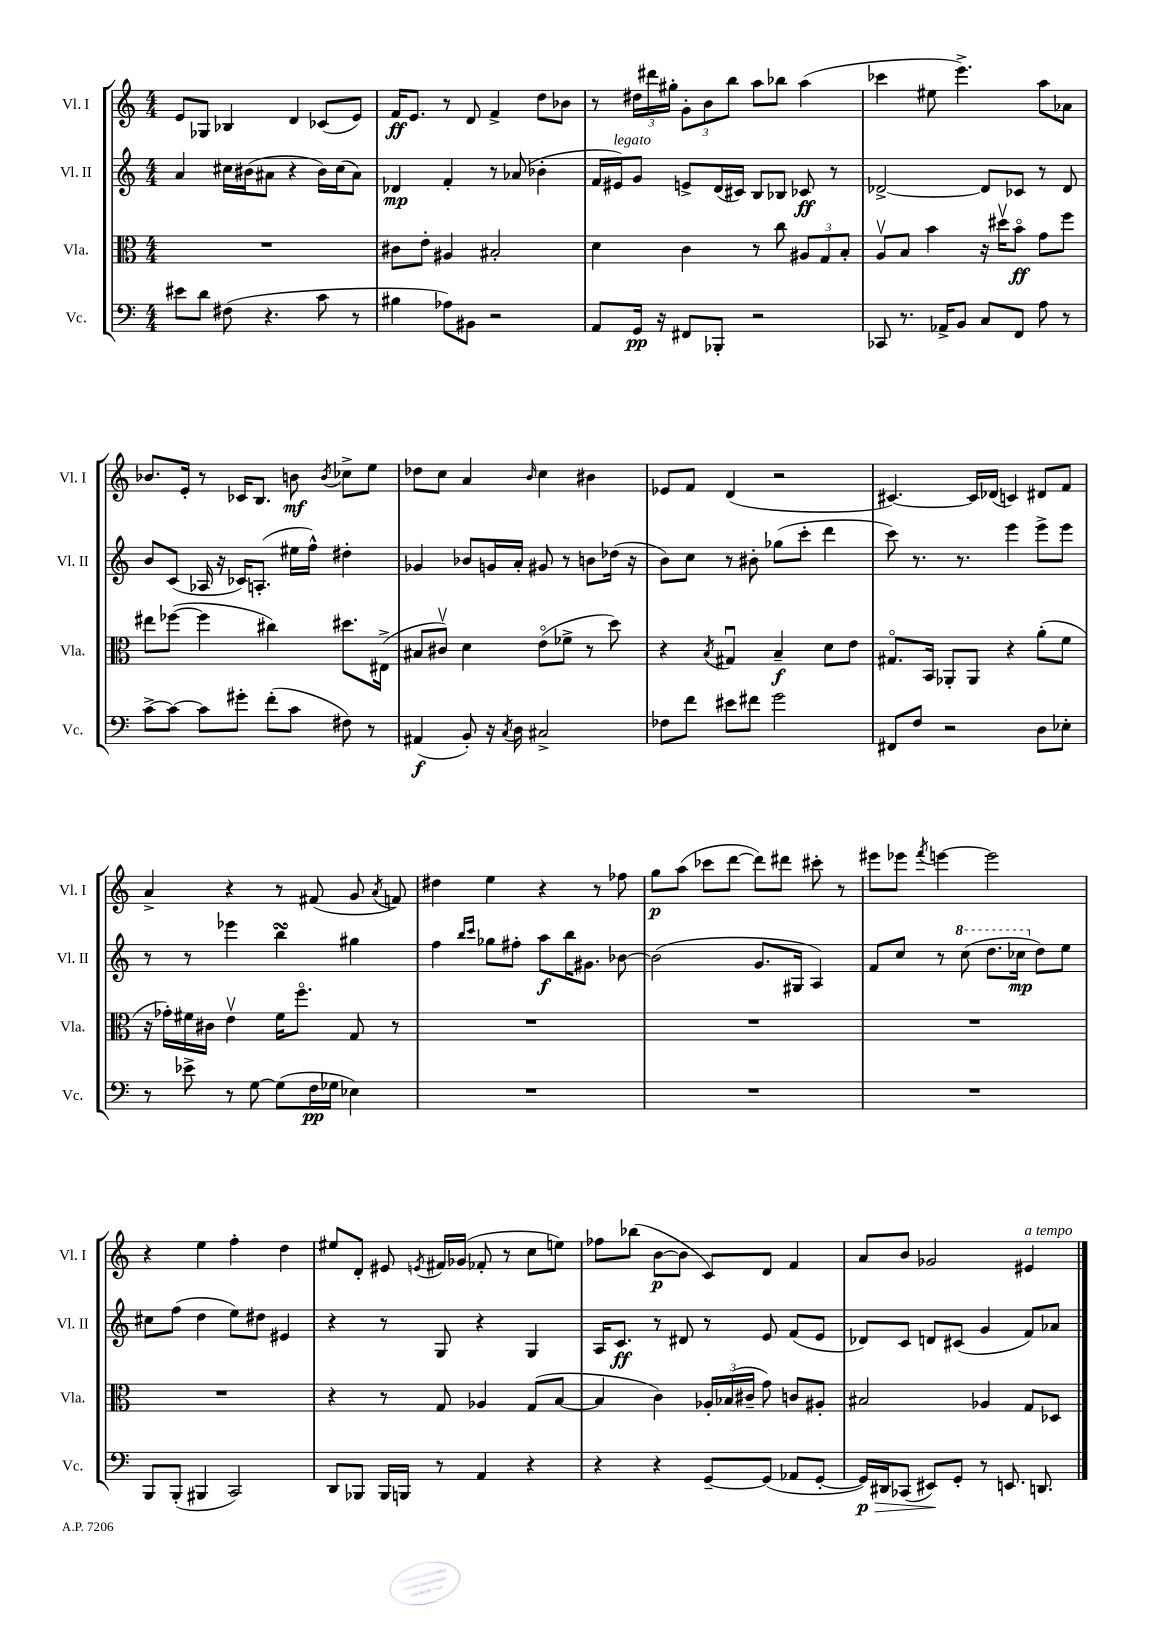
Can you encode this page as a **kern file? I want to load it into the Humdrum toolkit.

**kern	**kern	**kern	**kern
*staff4	*staff3	*staff2	*staff1
*clefF4	*clefC3	*clefG2	*clefG2
*k[]	*k[]	*k[]	*k[]
*M4/4	*M4/4	*M4/4	*M4/4
8e#	1r	4a	8e
8d	.	.	8G-
(8F#	.	16cc#	4B-
.	.	(16b#	.
4.r	.	8a#	.
.	.	4r	4d
8c	.	16b#)	(8c-
.	.	(16cc#	.
8r	.	8a#)	8e)
=	=	=	=
4B#	8c#	4d-	16f
.	.	.	8.e
.	8e'	.	.
8A-)	4A#	4f'	8r
8BB#	.	.	8d
2r	2B#'	8r	4f^
.	.	(8a-	.
.	.	4b-'	8dd
.	.	.	8b-
=	=	=	=
8AA	4d	16f	8r
.	.	16e#)	.
16GG	.	8g	24dd#
.	.	.	24ddd#
16r	.	.	.
.	.	.	24gg#'
8FF#	4c	8e^	12g'
.	.	.	12b
8BBB-'	.	(16d	.
.	.	.	12bb
.	.	16c#)	.
2r	8r	8B	8aa
.	8cc	8B-	8bb-
.	12A#	8c-	(4aa
.	12G	.	.
.	.	8r	.
.	12B'	.	.
=	=	=	=
8CC-	8Av	[2d-^	4ccc-
8.r	8B	.	.
.	4b	.	8ee#
16AA-^	.	.	.
8BB	.	.	4.eee^)
8C	16r	8d-]	.
.	16dd#v	.	.
8FF	8bo	8c-	.
8A	8g	8r	8aa
8r	8ff	8d-	8a-
=	=	=	=
[8c^	8ee#	8b	8.b-
8c_	([8ff-	(8c	.
.	.	.	16e'
8c]	4ff-]	16A-	8r
.	.	16r	.
8g#'	.	16c-)	16c-
.	.	(8.A'	8.B
(8f'	4cc#)	.	.
8c	.	16ee#	8b
.	.	16ff^^)	.
.	.	.	8qb
8F#)	8.dd#	4dd#'	8cc-^
8r	.	.	8ee
.	(16E#^	.	.
=	=	=	=
(4AA#	8B#	4g-	8dd-
.	8c#v)	.	8cc
8BB')	4d	8b-	4a
16r	.	16g	.
8qC	.	.	.
16D	.	16a'	.
.	.	.	16qqb
2C#^	(8eo	8g#	4cc
.	8f-^	8r	.
.	8r	8b	4b#
.	8dd)	(16dd-	.
.	.	16r	.
=	=	=	=
8F-	4r	8b)	8e-
8f	.	8cc	8f
.	8qB	.	.
8e#	4G#u	8r	(4d
8f#	.	8b#'	.
2g	4B~	(8gg-	2r
.	.	8ccc'	.
.	8d	4ddd	.
.	8e	.	.
=	=	=	=
8FF#	8.G#o	8ccc)	[4.c#)
8F	.	8.r	.
.	16BB	.	.
2r	8AA-'	.	.
.	.	8.r	.
.	8AA-	.	16c#]
.	.	.	(16d-
.	4r	4eee	4c)
8D	(8a'	8eee^	8d#
8E-'	8f	8eee	8f
=	=	=	=
8r	16r	8r	4a^
.	16g-')	.	.
8e-^	16f#	8r	.
.	16c#	.	.
8r	4ev	4eee-	4r
[8G	.	.	.
(8G]	16f#	4bb	8r
.	8.ffo	.	.
16F	.	.	(8f#
16G-	.	.	.
4E-)	8G	4gg#	8g
.	.	.	8qa
.	8r	.	8f)
=	=	=	=
1r	1r	4ff	4dd#
.	.	16qqbb	.
.	.	16qqccc	.
.	.	8gg-	4ee
.	.	8ff#'	.
.	.	8aa	4r
.	.	16bb	.
.	.	8.g#	.
.	.	.	8r
.	.	[8b-	8ff-
=	=	=	=
1r	1r	(2b-]	8gg
.	.	.	(8aa
.	.	.	8ccc-
.	.	.	[8ddd
.	.	8.g	8ddd])
.	.	.	8ddd#
.	.	16G#	.
.	.	4A)	8ccc#'
.	.	.	8r
=	=	=	=
1r	1r	8f	8eee#
.	.	8cc	8eee-
.	.	.	8qfff
.	.	8r	[4eee
.	.	(8ccc	.
.	.	8.ddd	2eee]
.	.	16ccc-	.
.	.	8dd)	.
.	.	8ee	.
=	=	=	=
8BBB	1r	8cc#	4r
(8BBB'	.	(8ff	.
4BBB#	.	4dd	4ee
2CC)	.	8ee)	4ff'
.	.	8dd#	.
.	.	4e#	4dd
=	=	=	=
8DD	4r	4r	8ee#
8BBB-	.	.	8d'
16BBB-	8r	8r	8e#
16BBB	.	.	.
.	.	.	8qe
8r	8G	8G	16f#
.	.	.	(16g-
4AA	4A-	4r	8f-'
.	.	.	8r
4r	(8G	4G	8cc
.	[8B	.	8ee)
=	=	=	=
4r	4B]	16A	8ff-
.	.	8.c	.
.	.	.	(8bb-
4r	4c)	8r	[8b
.	.	8d#	8b]
[8GG~	24A-'	8r	8c)
.	(24B-	.	.
.	24c#~	.	.
(8GG]	8g)	8e	8d
8AA-	8c	(8f	4f
[8GG'	8A#'	8e	.
=	=	=	=
16GG])	2B#	8d-)	8a
16DD#	.	.	.
(8CC-	.	8c	8b
8EE#)	.	8d	2g-
8GG'	.	(8c#	.
8r	4A-	4g	.
8.EE	.	.	.
.	8G	8f)	4e#
8.DD	.	.	.
.	8D-	8a-	.
==	==	==	==
*-	*-	*-	*-
